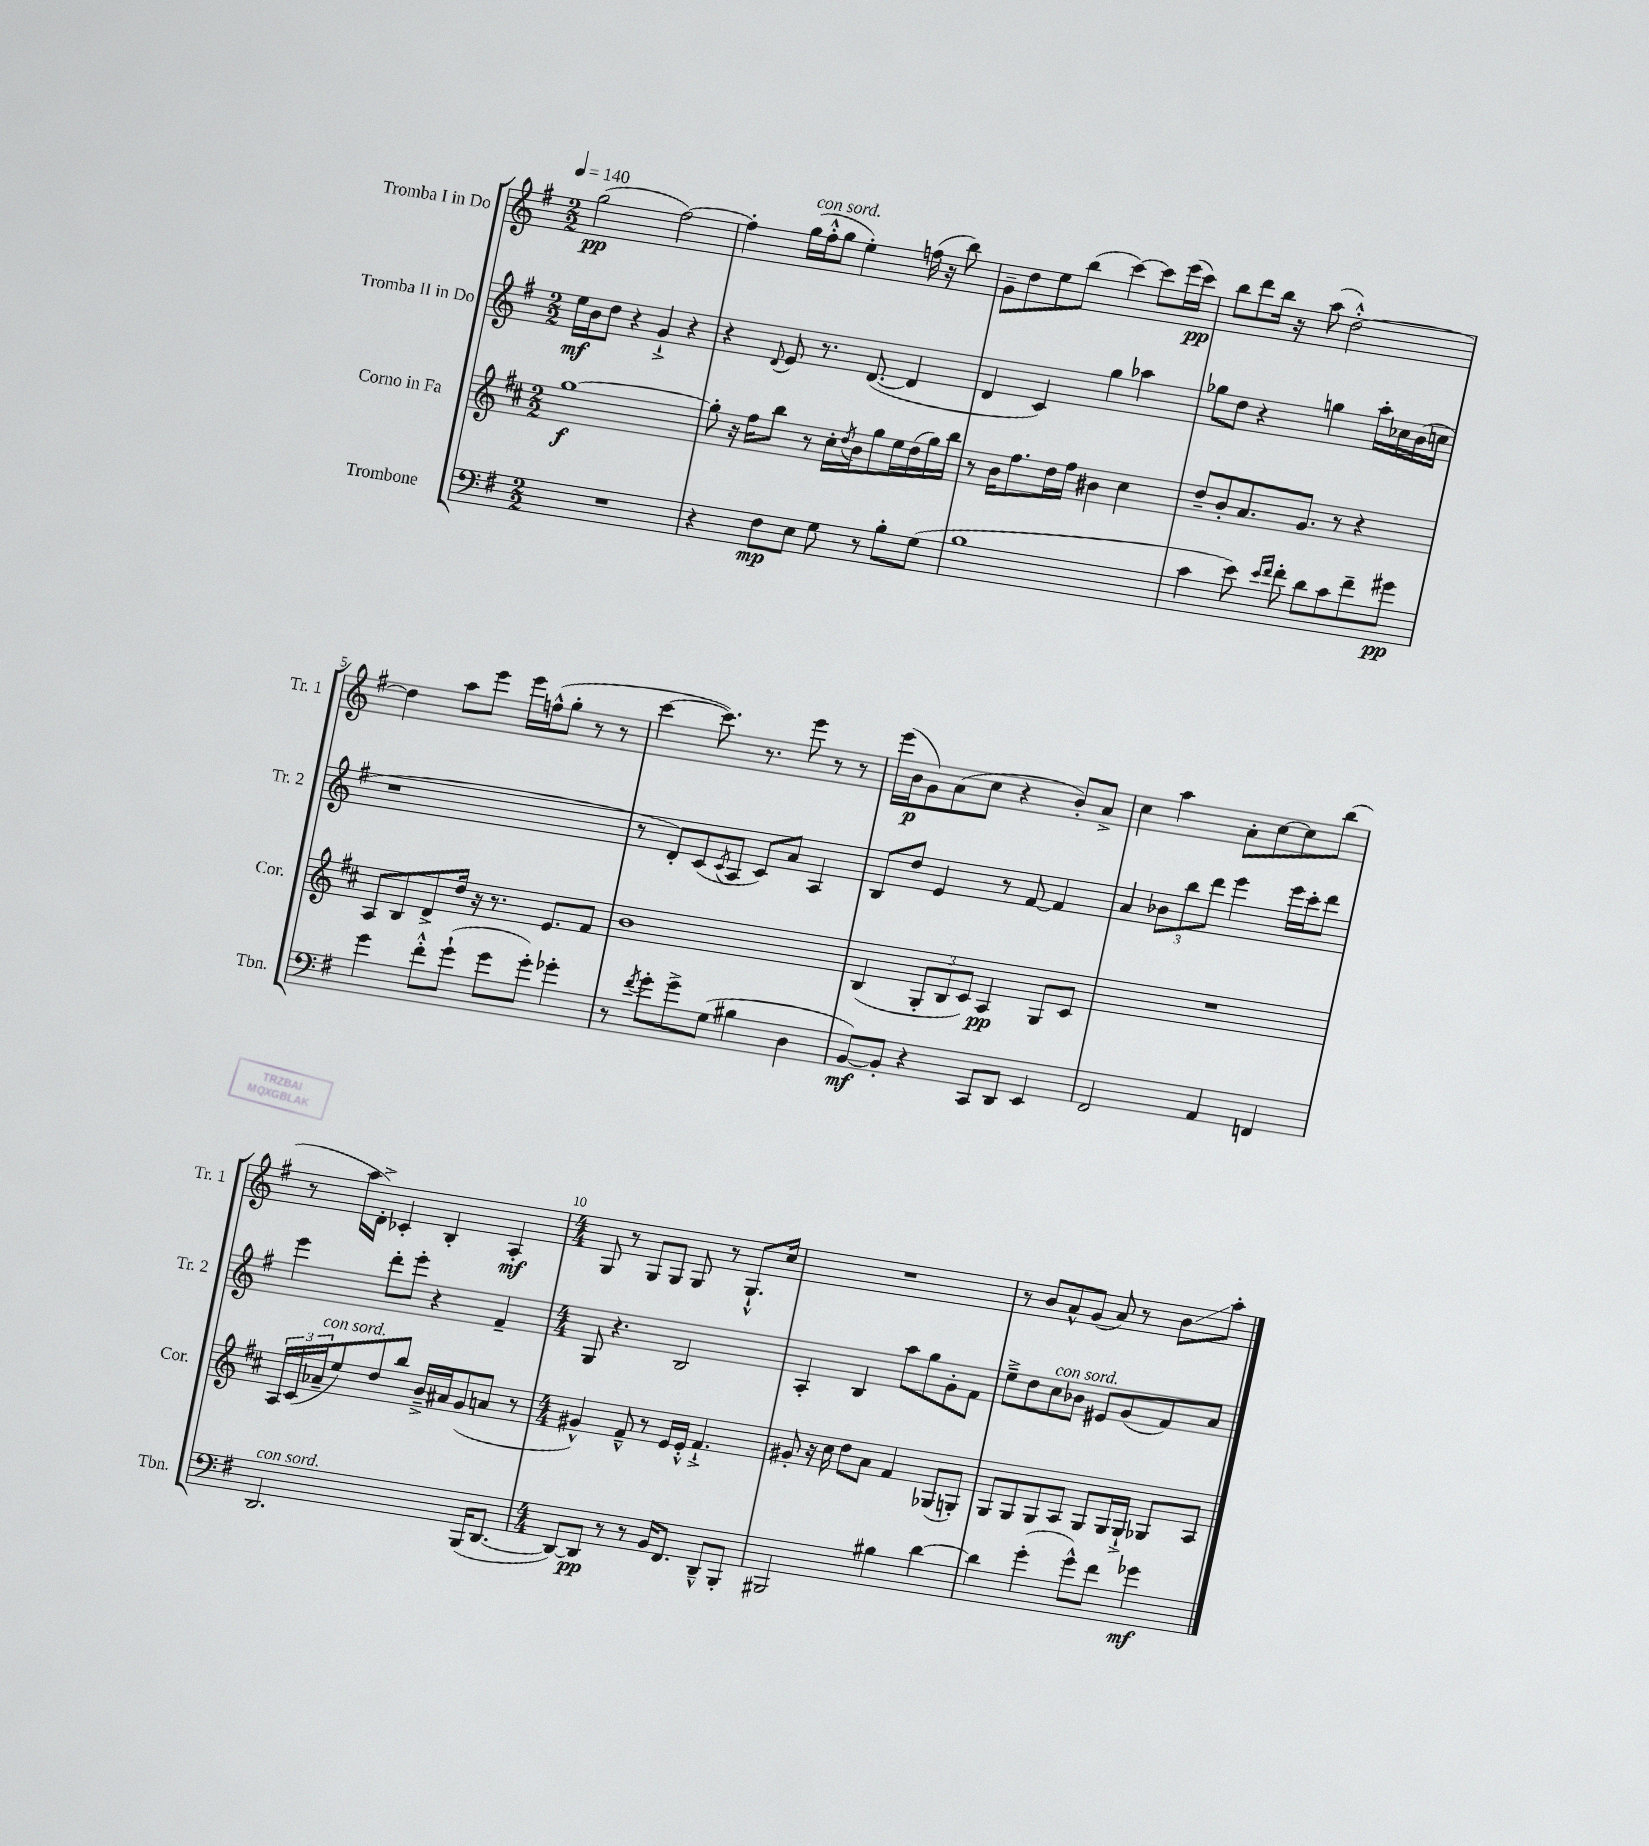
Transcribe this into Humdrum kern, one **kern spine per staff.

**kern	**kern	**kern	**kern
*staff4	*staff3	*staff2	*staff1
*clefF4	*clefG2	*clefG2	*clefG2
*k[f#]	*k[f#c#]	*k[f#]	*k[f#]
*M2/2	*M2/2	*M2/2	*M2/2
*MM140	*MM140	*MM140	*MM140
1r	[1gg	16ee	(2gg
.	.	16b	.
.	.	8dd	.
.	.	4r	.
.	.	4g`^	[2ff#)
.	.	4r	.
=	=	=	=
4r	8gg']	4r	4ff#']
.	16r	.	.
.	16ff#	.	.
.	.	8qqd	.
8F#	8bb	8e	(16gg
.	.	.	16ff#'^^
8E	8r	8.r	8gg
8G	16cc#'	.	4ee')
.	8qdd	.	.
.	16b	([8.d	.
8r	8gg	.	.
8B'	16ee	4d]	(16ff
.	(16dd	.	16r
(8G	16gg)	.	8bb)
.	16bb	.	.
=	=	=	=
1B	8r	4d	8g~
.	16b	.	8dd
.	8.ff#	.	.
.	.	4c)	8ee
.	16dd	.	(8bb
.	16ff#	.	.
.	4b#	4gg	[4ccc)
.	4cc#	4aa-	8ccc]
.	.	.	(16eee
.	.	.	16ccc)
=	=	=	=
4c	8dd~	8gg-	8bb
.	8b'	8dd	8ddd
8e)	8.a	4r	16bb
.	.	.	16r
16qqe	.	.	.
16qqf#	.	.	.
8f#'	.	.	(8aa
.	8.g	.	.
8d	.	4gg	[2dd'^^)
8c	8r	.	.
8f#~	4r	16aa'	.
.	.	16cc-	.
8g#	.	(16b	.
.	.	16cc	.
=	=	=	=
4g	8A	1r	4dd]
.	8B	.	.
8f#'^^	8d^	.	8aa
(8g`	16dd	.	8eee
.	16r	.	.
8g	8.r	.	16eee
.	.	.	(16ff^^
8g')	.	.	8gg'
.	8.e	.	.
4g-'	.	.	8r
.	8f#	.	8r
=	=	=	=
8r	1b	8r	[4ccc
8qf#	.	.	.
8g'	.	8d')	.
8g^	.	(8c	8.ccc])
.	.	8qc	.
(8G	.	8A	.
.	.	.	8.r
4B#	.	8c)	.
.	.	8a	8eee
4D	.	4A	8r
.	.	.	8r
=	=	=	=
[8BB)	(4B	8B	(16eee
.	.	.	16b
8BB']	.	8dd	8g)
4r	12G'	4e	(8a
.	12B	.	.
.	.	.	8cc
.	12c#)	.	.
8CC	4A	8r	4r
8DD	.	[8f#	.
4EE	8G	4f#]	8b')
.	8c#	.	8a^
=	=	=	=
2FF#	1r	4a	4cc
.	.	12b-	4aa
.	.	12bb	.
.	.	12ddd	.
4AA	.	4eee	8a'
.	.	.	[8cc
4FF	.	16eee	8cc]
.	.	16ccc'	.
.	.	8ddd	(8bb
=	=	=	=
2.DD	24A	4eee	8r
.	(24c#	.	.
.	24a-~	.	.
.	8ee)	.	16aa
.	.	.	16d'^)
.	8dd	8ddd'	4c-'
.	8bb	8eee'	.
.	16b~^	4r	4B'
.	16a#	.	.
.	(8g	.	.
(16BBB	8a	4f#~	4A'
[8.DD	.	.	.
.	8r	.	.
=	=	=	=
*M4/4	*M4/4	*M4/4	*M4/4
8DD_)	4g#^^)	8G	8G
8DD]	.	4.r	8r
8r	8f#~^^	.	8G
8r	8r	.	8G
16BB	16e	2B	8G
8.FF#	16e'^^	.	.
.	4.f#`^	.	8r
8DD~^^	.	.	8.G`^^
8BBB'	.	.	.
.	.	.	16cc
=	=	=	=
2BBB#	8g#'	4A'	1r
.	16r	.	.
.	16cc#	.	.
.	8dd	4B	.
.	8a	.	.
4B#	4f#	8aa	.
.	.	8gg	.
[4d	(8G-	8g'	.
.	8G')	8f#	.
=	=	=	=
4d]	8G	8ee~^	8r
.	8G	8dd	8b
(4g'	8G	8cc	8a^^
.	8A	8b-	(8g
8g^^)	8G	8e#	8a)
8f#	16G	(8g	8r
.	16G`^	.	.
4g-	8G-	8f#)	8b
.	8A	8a	8aa'
==	==	==	==
*-	*-	*-	*-
